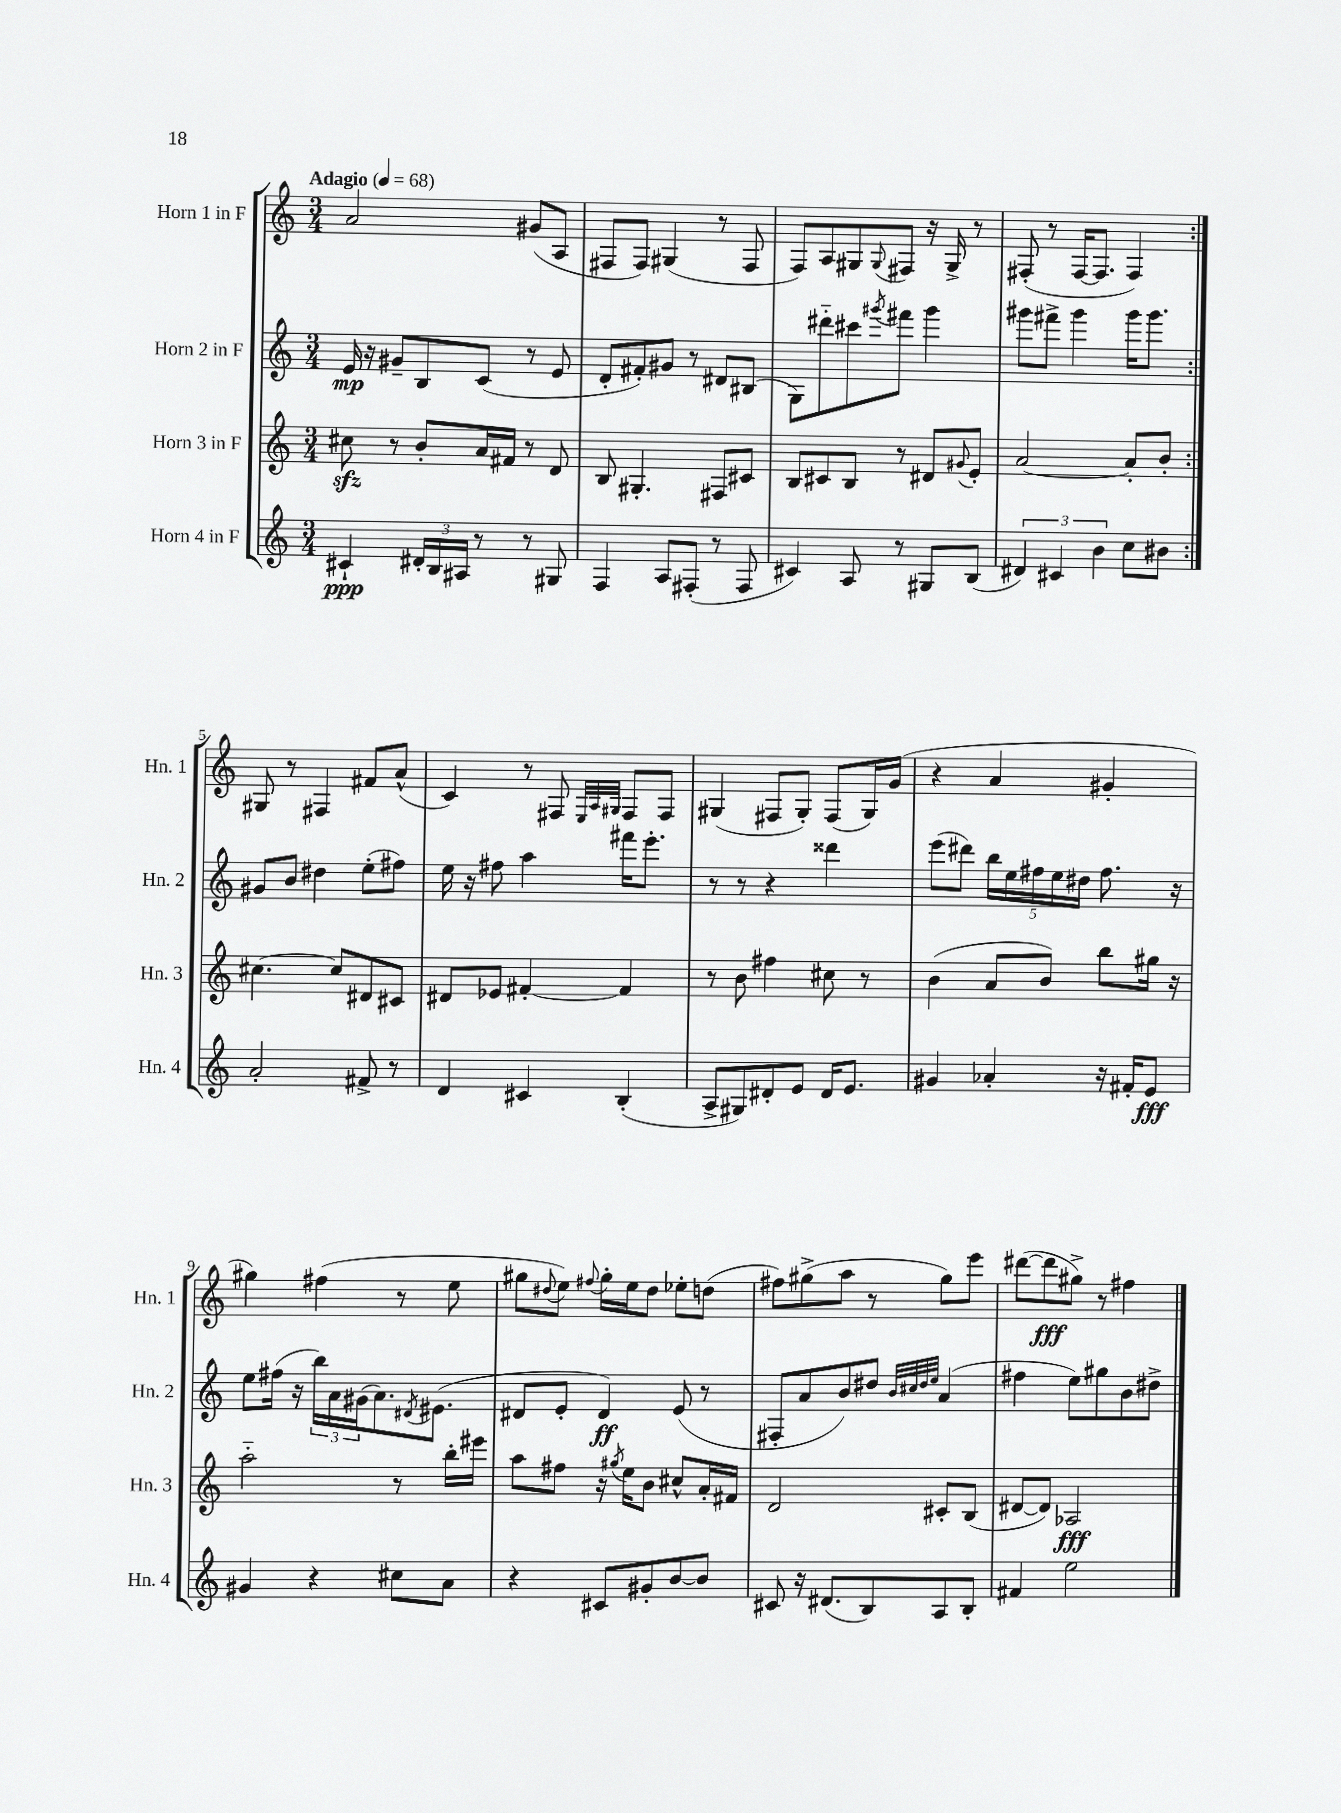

**kern	**dynam	**kern	**dynam	**kern	**dynam	**kern	**dynam
*part4	*part4	*part3	*part3	*part2	*part2	*part1	*part1
*staff4	*staff4	*staff3	*staff3	*staff2	*staff2	*staff1	*staff1
*I"Horn 4 in F	*	*I"Horn 3 in F	*	*I"Horn 2 in F	*	*I"Horn 1 in F	*
*I'Hn. 4	*	*I'Hn. 3	*	*I'Hn. 2	*	*I'Hn. 1	*
*clefG2	*	*clefG2	*	*clefG2	*	*clefG2	*
*k[]	*	*k[]	*	*k[]	*	*k[]	*
*M3/4	*	*M3/4	*	*M3/4	*	*M3/4	*
*MM68	*	*MM68	*	*MM68	*	*MM68	*
=1	=1	=1	=1	=1	=1	=1	=1
!	!	!	!	!	!	!LO:TX:a:B:t=Adagio	!
4c#X`/	ppp	8cc#Xzz\	.	16e/	mp	2a/	.
.	.	.	.	16r	.	.	.
.	.	8r	.	8g#X~/L	.	.	.
24d#X'/LL	.	8b'/L	.	8B/	.	.	.
24B/	.	.	.	.	.	.	.
24A#X/JJ	.	.	.	.	.	.	.
8r	.	16a/L	.	(8c/J	.	.	.
.	.	16f#X/JJ	.	.	.	.	.
8r	.	8r	.	8r	.	(8g#X/L	.
8G#X/	.	8d/	.	8e/	.	8A/J	.
=2	=2	=2	=2	=2	=2	=2	=2
4F/	.	8B/	.	8d'/L	.	8F#X/L	.
.	.	4.G#X'/	.	8f#X'/)	.	8F#/J)	.
8A/L	.	.	.	8g#X/J	.	(4G#X/	.
(8F#X'/J	.	.	.	8r	.	.	.
8r	.	8F#X/L	.	8d#X/L	.	8r	.
8F#/	.	8c#X/J	.	(8B#X/J	.	8F#/	.
=3	=3	=3	=3	=3	=3	=3	=3
4c#X/)	.	8B/L	.	8G\L)	.	8F/L)	.
.	.	8c#X/	.	8ddd#X\	.	8A/	.
8A/	.	8B/J	.	8ccc#X\	.	8G#X/	.
.	.	.	.	8qggg#X/	.	8qqG#/	.
8r	.	8r	.	8fff#X\J	.	8F#X/J	.
8G#X/L	.	8d#X/L	.	4ggg#\	.	16r	.
.	.	.	.	.	.	16G#^/	.
.	.	8qqg#X/	.	.	.	.	.
(8B/J	.	8e'/J	.	.	.	8r	.
=4	=4	=4	=4	=4	=4	=4	=4
6d#X/)	.	[2a/	.	8ggg#X\L	.	(8F#X'/	.
.	.	.	.	8fff#X^\J	.	8r	.
6c#X/	.	.	.	.	.	.	.
.	.	.	.	4ggg#\	.	[16F#/KL	.
.	.	.	.	.	.	8.F#/J]	.
6b\	.	.	.	.	.	.	.
8cc\L	.	8a'/L]	.	16ggg#\KL	.	4F#/)	.
.	.	.	.	8.ggg#\J	.	.	.
8b#X\J	.	8b'/J	.	.	.	.	.
!!LO:LB:g=z
=5:|!	=5:|!	=5:|!	=5:|!	=5:|!	=5:|!	=5:|!	=5:|!
2a'/	.	[4.cc#X\	.	8g#X/L	.	8G#X/	.
.	.	.	.	8b/J	.	8r	.
.	.	.	.	4dd#X\	.	4F#X/	.
.	.	8cc#/L]	.	.	.	.	.
8f#X^/	.	8d#X/	.	(8ee'\L	.	8f#X/L	.
8r	.	8c#X/J	.	8ff#X\J)	.	(8a^^/J	.
=6	=6	=6	=6	=6	=6	=6	=6
4d/	.	8d#X/L	.	16ee\	.	4c/)	.
.	.	.	.	16r	.	.	.
.	.	8e-X/J	.	8ff#X\	.	.	.
4c#X/	.	[4f#X'/	.	4aa\	.	8r	.
.	.	.	.	.	.	8F#X/	.
.	.	.	.	.	.	32qqE/LLL	.
.	.	.	.	.	.	32qqA/	.
.	.	.	.	.	.	32qqG#X/JJJ	.
(4B'/	.	4f#/]	.	16fff#X\KL	.	8F#/L	.
.	.	.	.	8.eee'\J	.	.	.
.	.	.	.	.	.	8F#/J	.
=7	=7	=7	=7	=7	=7	=7	=7
8A^/L	.	8r	.	8r	.	(4G#X/	.
8G#X/)	.	8b\	.	8r	.	.	.
8d#X'/	.	4ff#X\	.	4r	.	8F#X/L	.
8e/J	.	.	.	.	.	8G#'/J)	.
16d#/KL	.	8cc#X\	.	4ddd##X\	.	(8F#/L	.
8.e/J	.	.	.	.	.	.	.
.	.	8r	.	.	.	16G#/L)	.
.	.	.	.	.	.	(16g/JJ	.
=8	=8	=8	=8	=8	=8	=8	=8
4g#X/	.	(4b\	.	(8eee\L	.	4r	.
.	.	.	.	8ddd#X\J)	.	.	.
4a-X'/	.	8a/L	.	20bb\LL	.	4a/	.
.	.	.	.	20ee\	.	.	.
.	.	.	.	20ff#X\	.	.	.
.	.	8b/J)	.	.	.	.	.
.	.	.	.	20ee\	.	.	.
.	.	.	.	20dd#X\JJ	.	.	.
16r	.	8bb\L	.	8.ff#\	.	4g#X'/	.
16f#X'/KL	.	.	.	.	.	.	.
8e/J	fff	16gg#X\Jk	.	.	.	.	.
.	.	16r	.	16r	.	.	.
!!LO:LB:g=z
=9	=9	=9	=9	=9	=9	=9	=9
4g#X/	.	2aa\	.	8ee\L	.	4gg#X\)	.
.	.	.	.	(16ff#X\Jk	.	.	.
.	.	.	.	16r	.	.	.
4r	.	.	.	24bb\LL)	.	(4ff#X\	.
.	.	.	.	24a\	.	.	.
.	.	.	.	(24g#X\J	.	.	.
.	.	.	.	8.a\)	.	.	.
8cc#X\L	.	8r	.	.	.	8r	.
.	.	.	.	8qd#X/	.	.	.
.	.	.	.	(8.e#X\J	.	.	.
8a\J	.	16bb'\LL	.	.	.	8ee\	.
.	.	16eee#X\JJ	.	.	.	.	.
=10	=10	=10	=10	=10	=10	=10	=10
4r	.	8aa\L	.	8d#X/L	.	8gg#X\L	.
.	.	.	.	.	.	8qqdd#X/	.
.	.	8ff#X\J	.	8e'/J	.	8ee\J)	.
.	.	.	.	.	.	8qqff#X/	.
8c#X/L	.	16r	.	4d#/)	ff	16gg#'\LL	.
.	.	8qgg#X/	.	.	.	.	.
.	.	16ee\KL	.	.	.	16ee\J	.
8g#X'/	.	8b\J	.	.	.	8dd#\J	.
[8b/	.	8cc#X^^/L	.	(8e/	.	8ee-X'\L	.
8b/J]	.	16a'/L	.	8r	.	(8ddn\J	.
.	.	16f#X/JJ	.	.	.	.	.
=11	=11	=11	=11	=11	=11	=11	=11
8c#X/	.	2d/	.	8F#X'/L	.	8ff#X\L)	.
16r	.	.	.	8a/	.	(8gg#X^\	.
(8.d#X/L	.	.	.	.	.	.	.
.	.	.	.	8b/)	.	8aa\J	.
8B/)	.	.	.	8dd#X/J	.	8r	.
.	.	.	.	32qqb/LLL	.	.	.
.	.	.	.	32qqcc#X/	.	.	.
.	.	.	.	32qqdd#/	.	.	.
.	.	.	.	32qqee/JJJ	.	.	.
8A/	.	8c#X'/L	.	(4a/	.	8gg#\L)	.
8B'/J	.	(8B/J	.	.	.	8eee\J	.
=12	=12	=12	=12	=12	=12	=12	=12
4f#X/	.	[8d#X/L	.	4ff#X\	.	([8ddd#X\L	.
.	.	8d#/J])	.	.	.	8ddd#\]	fff
2ee\	.	2A-X/	fff	8ee\L)	.	8gg#X^\J)	.
.	.	.	.	8gg#X\	.	8r	.
.	.	.	.	8b\	.	4ff#X\	.
.	.	.	.	8dd#X^\J	.	.	.
==	==	==	==	==	==	==	==
*-	*-	*-	*-	*-	*-	*-	*-
